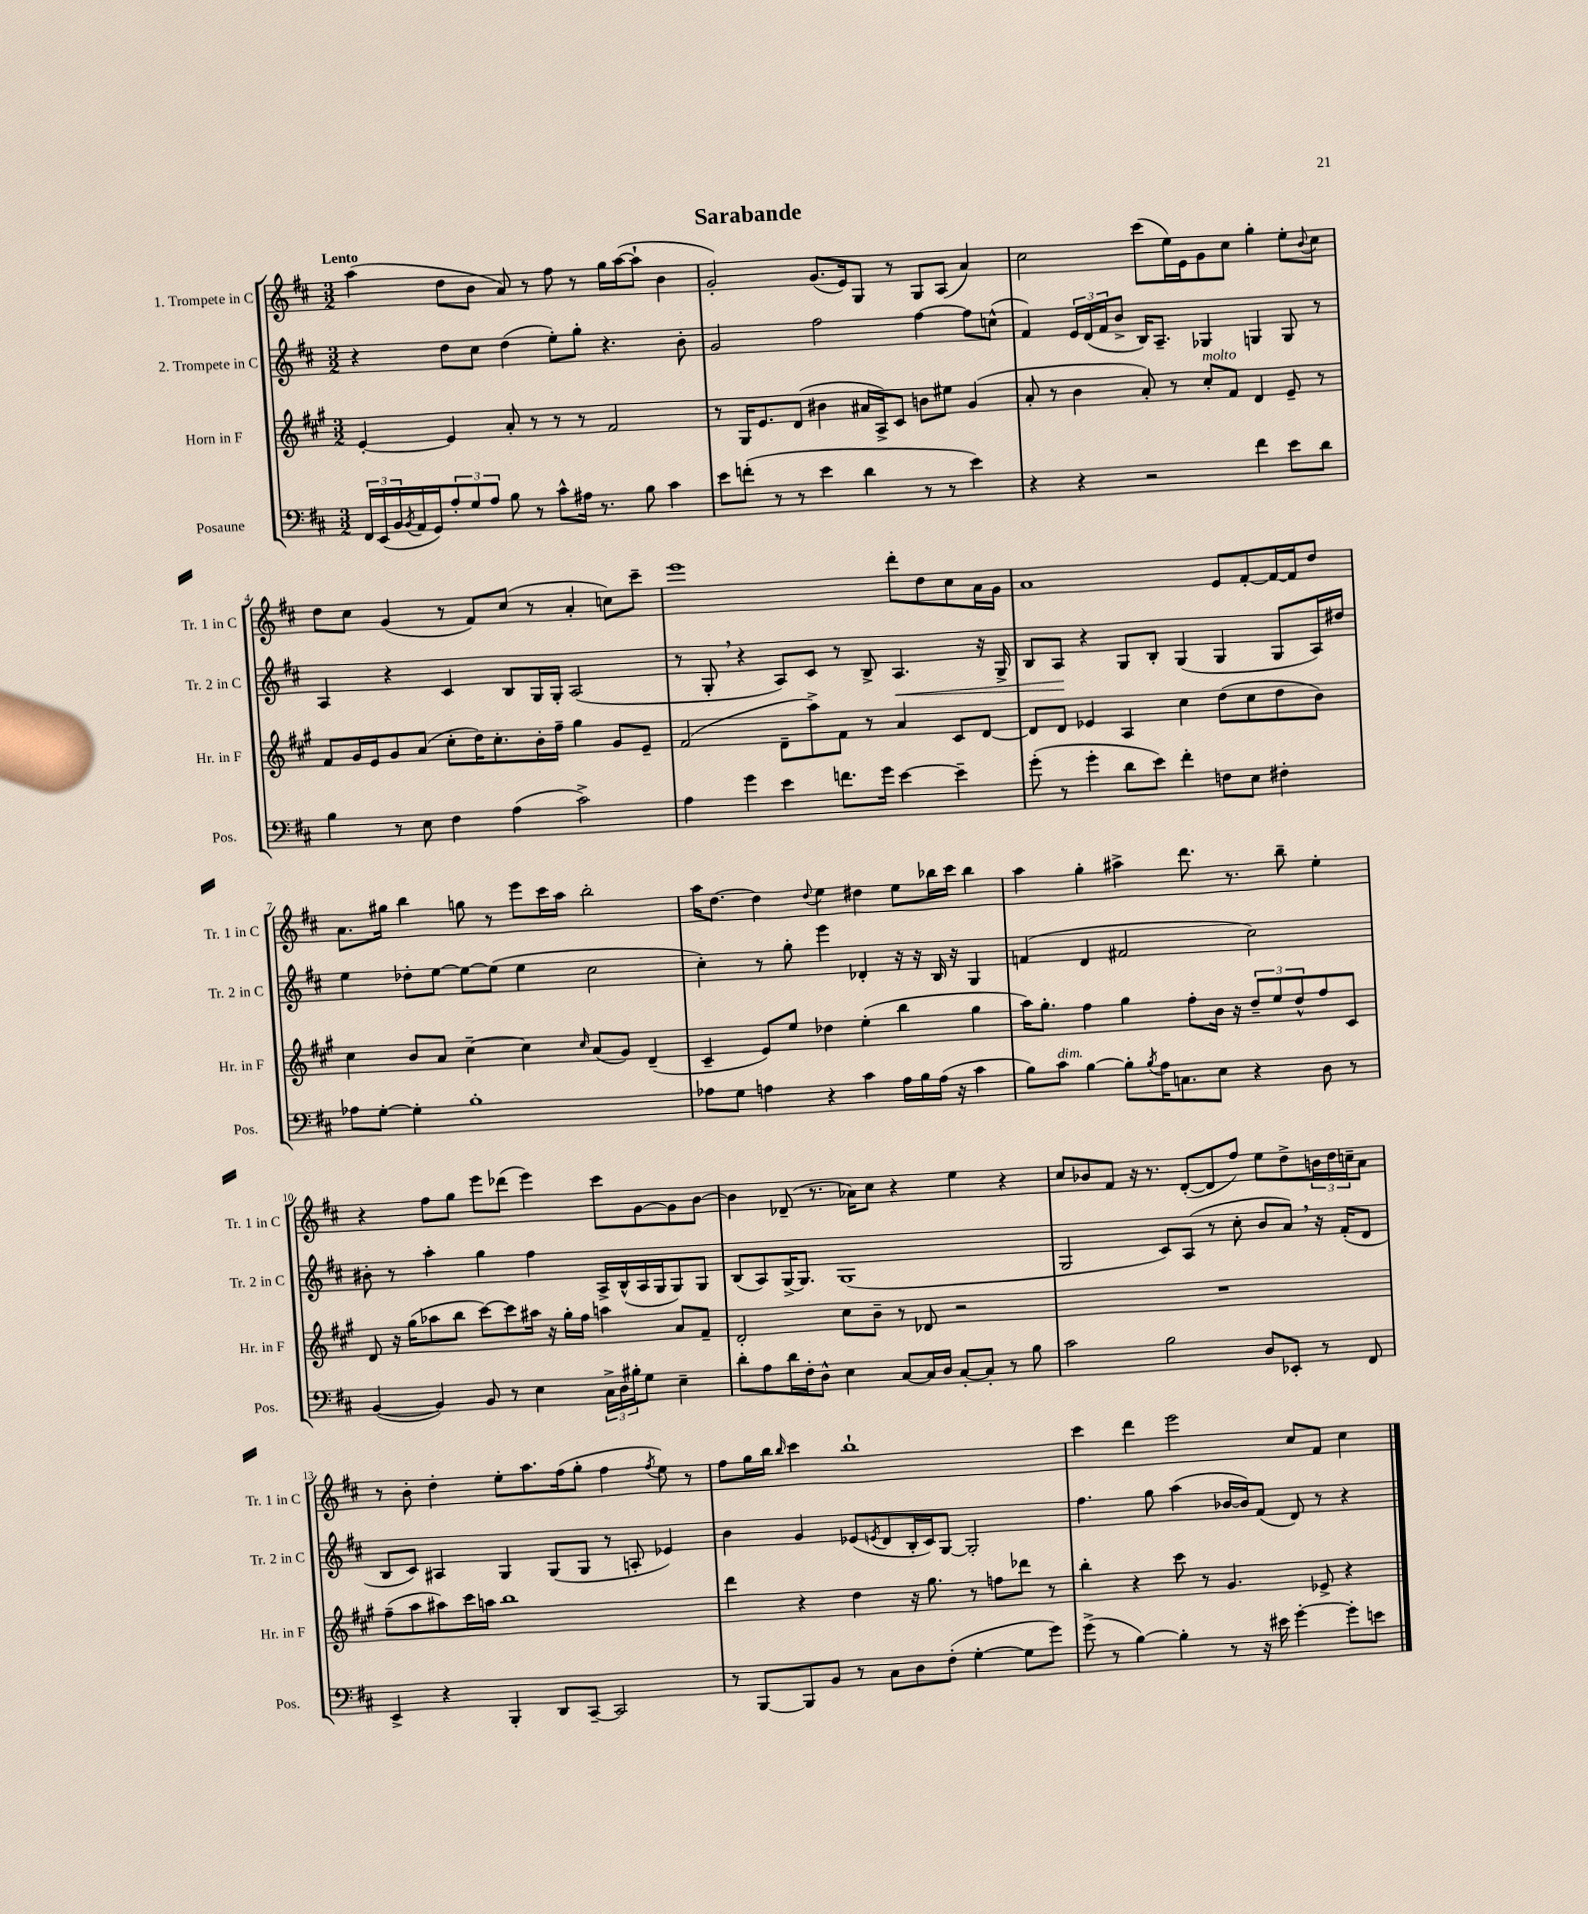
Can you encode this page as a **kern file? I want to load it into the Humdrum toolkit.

**kern	**kern	**kern	**kern
*staff4	*staff3	*staff2	*staff1
*clefF4	*clefG2	*clefG2	*clefG2
*k[f#c#]	*k[f#c#g#]	*k[f#c#]	*k[f#c#]
*M3/2	*M3/2	*M3/2	*M3/2
24FF#	[4e'	4r	(4aa
(24EE	.	.	.
24BB	.	.	.
8qBB	.	.	.
16AA	.	.	.
16GG)	.	.	.
12A'	4e]	8dd	8dd
12G	.	.	.
.	.	8cc#	8b
12A	.	.	.
8B	8a'	(4dd	8a)
8r	8r	.	8r
8c#^^	8r	8ee')	8ff#
16A#	8r	8gg'	8r
8.r	.	.	.
.	2f#	4.r	16gg
.	.	.	([16aa
8B	.	.	8aa`]
4c#	.	.	4b
.	.	8b'	.
=	=	=	=
8e	8r	2g	2g')
(8f'	16G#	.	.
.	8.e	.	.
8r	.	.	.
8r	(8d	.	.
4e	4b#	2ff#	(8.g
.	.	.	16e)
4d	16a#	.	8G
.	16A^)	.	.
.	8c#	.	8r
8r	8b	[4ff#	8G
8r	8ee#	.	(8A
4e)	(4g#	8ff#]	4a)
.	.	(8cc^^	.
=	=	=	=
4r	8a'	4f#)	2cc#
.	8r	.	.
4r	4b	24e	.
.	.	(24d	.
.	.	24f#	.
.	.	8b^	.
2r	8a')	16B)	(8ccc#
.	.	8.A~	.
.	8r	.	16ee)
.	.	.	16e
.	8cc#'	4G-	8g
.	8f#	.	8cc#
4f#	4d	4G	4gg'
8e	8e~	8G	8ee'
.	.	.	8qqb
8d	8r	8r	8cc#
=	=	=	=
4B	8f#	4A	8dd
.	16g#	.	8cc#
.	16e	.	.
8r	8g#	4r	(4g
8E	(8a	.	.
4F#	8cc#'	4c#	8r
.	16dd)	.	8f#)
.	8.cc#'	.	.
(4A	.	8B	(8cc#
.	16b'	16G	8r
.	16ff#~	16G'	.
2c#^)	4gg#	(2A	4a'
.	8g#	.	8cc)
.	8e~	.	8ccc#~
=	=	=	=
4A	(2f#	8r	1eee
.	.	8G'	.
4g	.	4r	.
4e	8d~	8A)	.
.	8aa^)	8c#	.
8.f	8f#	8r	.
.	8r	8B^	.
16g	.	.	.
[4e	4a	4.A	8ddd'
.	.	.	8dd
4e~]	8c#	.	8cc#
.	[8d	16r	16a
.	.	16G^	16g
=	=	=	=
(8g'	8d]	8B	1a
8r	8d	8A	.
4g'	4e-	4r	.
8d	4A	8G	.
8e)	.	8B'	.
4f#'	4cc#	(4G	.
8F	(8dd	4G	8e
8E	8cc#	.	[8f#'
4F#'	8dd	8G	16f#_
.	.	.	16f#]
.	8b)	16A)	8dd
.	.	16dd#	.
=	=	=	=
8A-	4cc#	4ee	8.a
[8G'	.	.	.
.	.	.	16gg#
4G']	8b	8dd-'	4bb
.	8a	[8ee	.
1B'	[4cc#~	8ee_	8gg
.	.	(8ee]	8r
.	4cc#]	4ee	8eee
.	.	.	16ccc#
.	.	.	16aa
.	16qqcc#	.	.
.	(8a	2cc#	2bb'
.	8g#)	.	.
.	(4d~	.	.
=	=	=	=
8A-	4c#~	4cc#')	16aa
.	.	.	[8.dd
8G	.	.	.
4A	8e)	8r	4dd]
.	8ee	8gg'	.
.	.	.	8qqdd
4r	4dd-	4eee	4ee
4c#	(4ee'	4d-'	4dd#
16A	4bb	16r	8ee
16B	.	16r	.
(16A	.	16B	16bb-
16r	.	16r	16ccc#
4c#	4gg#	4G	4bb-
=	=	=	=
8B)	16aa)	(4f	4aa
.	8.gg#'	.	.
8c#	.	.	.
[4B	4ff#	4d	4gg'
8B']	4gg#	2f#	4aa#^
8qB	.	.	.
16A	.	.	.
8.C	.	.	.
.	8ff#'	.	8.ddd
8E	16b	.	.
.	16r	.	8.r
4r	12dd~	2cc#)	.
.	12ee	.	.
.	.	.	8bb~
.	12dd^^	.	.
8D	8ff#	.	4ee'
8r	8c#	.	.
=	=	=	=
([4BB	8d	8b#'	4r
.	16r	8r	.
.	(16gg#	.	.
4BB])	8aa-	4aa'	8ff#
.	8bb	.	8gg
8BB	[8ccc#)	4gg	8eee
8r	8ccc#]	.	(8ddd-
4E	16aa#	4ff#	4eee)
.	16r	.	.
.	16gg#'	.	.
.	16ff#	.	.
24C#^	4aa	16A^	8ccc#
24D	.	.	.
.	.	(16B^^	.
24B#'	.	.	.
8G	.	16A	[8g
.	.	16G	.
4E~	8a	8G)	8g]
.	8f#~	8G	[8b
=	=	=	=
8d'	2d'	(8B	4b]
8A	.	8A)	.
16d	.	[16G^	(8d-~
16F#'	.	8.G]	.
8D^^	.	.	8.r
4E	8cc#	(1G	.
.	.	.	16a-)
.	8b~	.	8cc#
[8C#	8r	.	4r
16C#]	8d-	.	.
16D	.	.	.
[8C#'	2r	.	4ee
8C#']	.	.	.
8r	.	.	4r
8B	.	.	.
=	=	=	=
2c#	1.r	2G	8cc#
.	.	.	8b-
.	.	.	8f#
.	.	.	16r
.	.	.	8.r
2B	.	8c#)	.
.	.	(8A	([8d'
.	.	8r	8d]
.	.	8cc#'	8ff#)
8D	.	8b	8ee
8EE-'	.	8a)	8dd^
8r	.	16r	24b
.	.	.	24dd
.	.	(16f#'	.
.	.	.	24cc~
8FF#	.	8d	8a
=	=	=	=
4EE^	(8ff#~	8B	8r
.	8aa	8c#)	8b'
4r	8aa#)	4A#	4dd'
.	16ccc#	.	.
.	16aa	.	.
4BBB'	1bb	4G	8ee'
.	.	.	8.aa
8DD	.	(8G	.
.	.	.	(16ff#
[8CC#~	.	8G	8gg'
2CC#]	.	8r	4ff#
.	.	8A'	.
.	.	.	8qff#
.	.	4e-)	8ee)
.	.	.	8r
=	=	=	=
8r	4ddd	4b	8ff#
[8BBB	.	.	16gg
.	.	.	16bb
.	.	.	16qqbb
8BBB]	4r	4g	4ccc#
8BB	.	.	.
8r	4dd	(8e-	1bb`
.	.	8qe	.
8C#	.	8d	.
8D	16r	16B'	.
.	8.gg#	16c#)	.
(8F#'	.	[8G	.
[4G'	8r	2G']	.
.	8ff	.	.
8G]	8ddd-	.	.
8g)	8r	.	.
=	=	=	=
(8g^	4bb'	4.ff#	4ccc#
8r	.	.	.
[4B)	4r	.	4ddd
.	.	8gg	.
4B']	8ccc#	(4aa	2eee
.	8r	.	.
8r	4.g#	[16b-	.
.	.	16b-])	.
16r	.	(8f#	.
16e#	.	.	.
[4g'	.	8d)	8cc#
.	8e-^	8r	8f#
8g']	4r	4r	4cc#
8e	.	.	.
==	==	==	==
*-	*-	*-	*-
